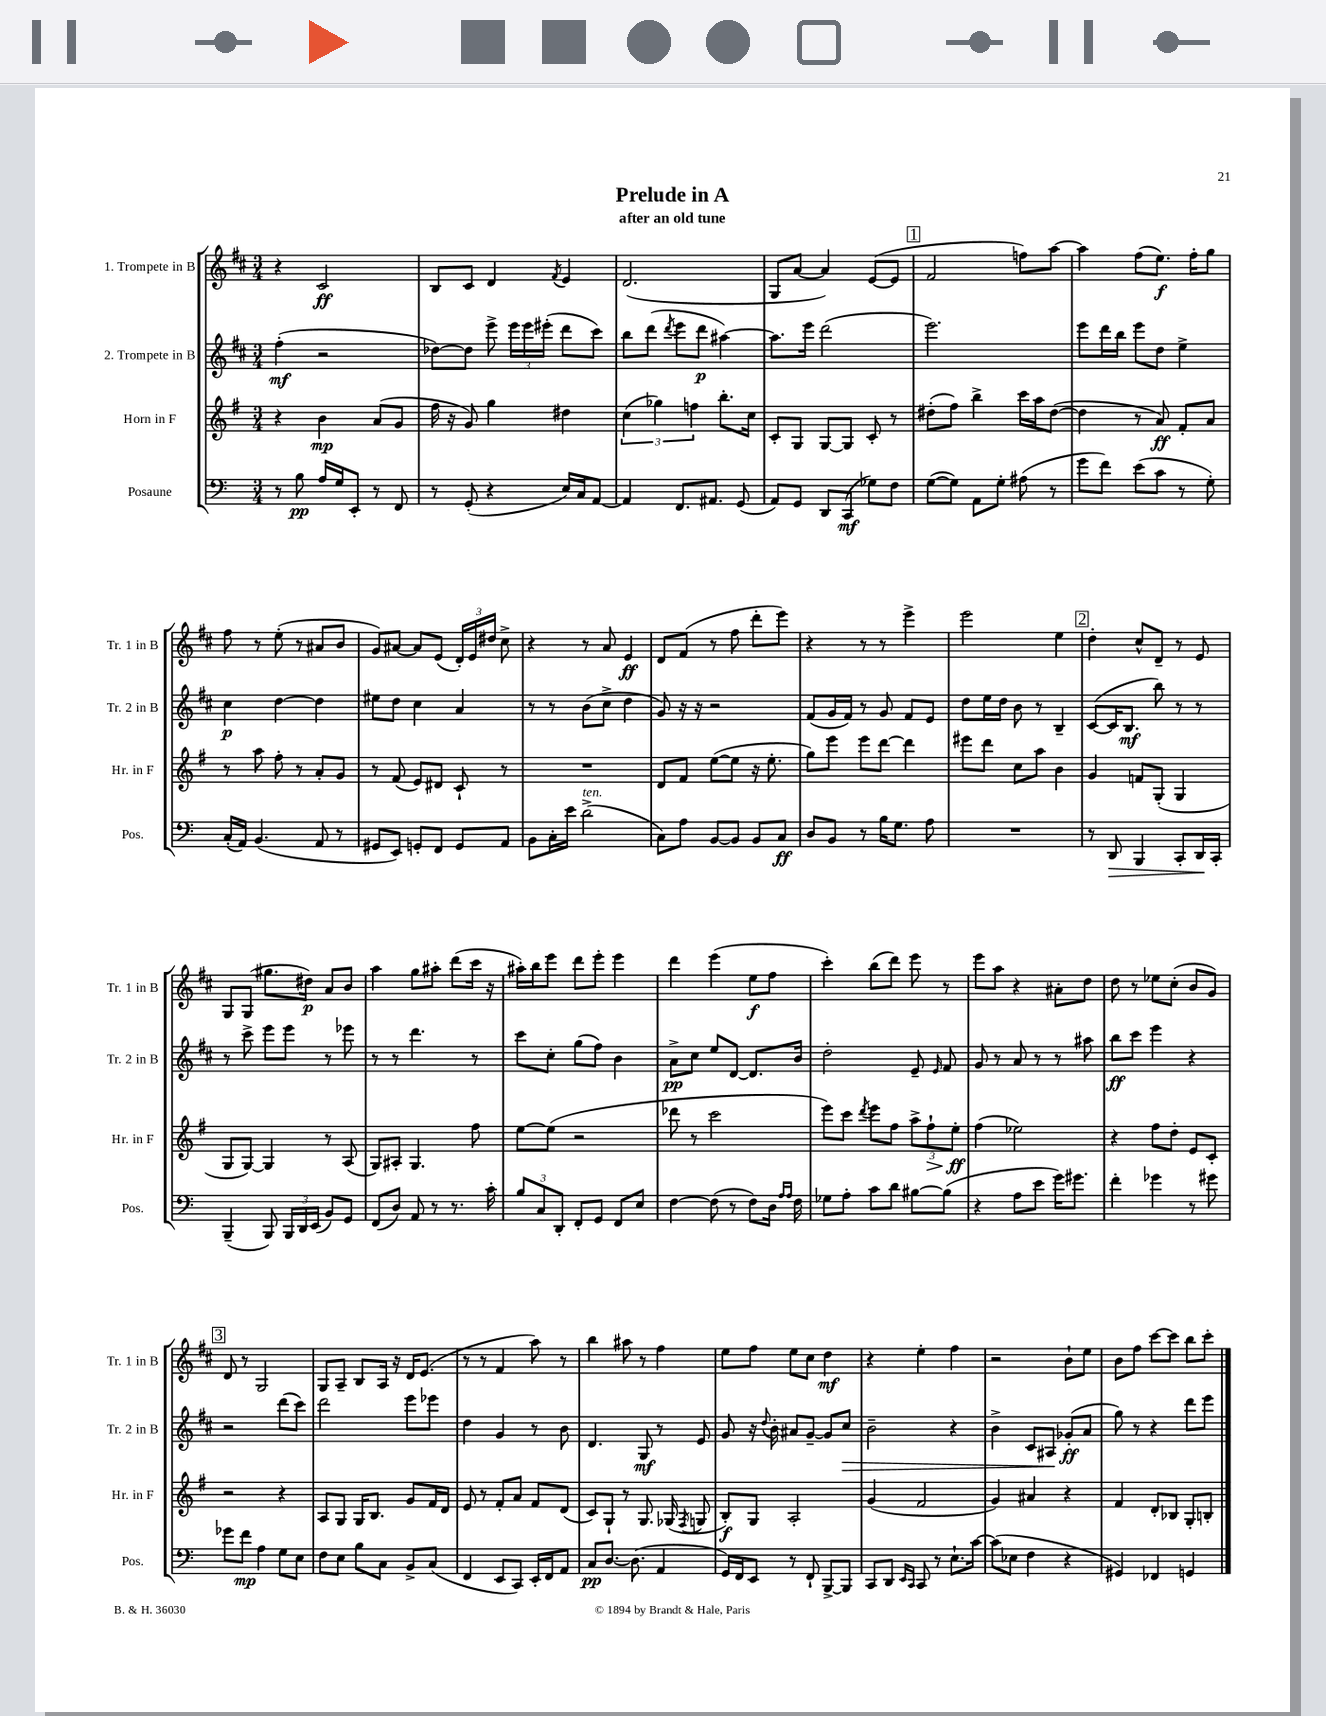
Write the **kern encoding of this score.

**kern	**dynam	**kern	**dynam	**kern	**dynam	**kern	**dynam
*part4	*part4	*part3	*part3	*part2	*part2	*part1	*part1
*staff4	*staff4	*staff3	*staff3	*staff2	*staff2	*staff1	*staff1
*I"Posaune	*	*I"Horn in F	*	*I"2. Trompete in B	*	*I"1. Trompete in B	*
*I'Pos.	*	*I'Hr. in F	*	*I'Tr. 2 in B	*	*I'Tr. 1 in B	*
*clefF4	*	*clefG2	*	*clefG2	*	*clefG2	*
*k[]	*	*k[f#]	*	*k[f#c#]	*	*k[f#c#]	*
*M3/4	*	*M3/4	*	*M3/4	*	*M3/4	*
=1	=1	=1	=1	=1	=1	=1	=1
8r	.	4r	.	(4ff#'\	mf	4r	.
8B\	pp	.	.	.	.	.	.
16A/LL	.	4b\	mp	2r	.	2c#/	ff
16G/J	.	.	.	.	.	.	.
8EE'/J	.	.	.	.	.	.	.
8r	.	(8a/L	.	.	.	.	.
8FF/	.	8g/J	.	.	.	.	.
=2	=2	=2	=2	=2	=2	=2	=2
8r	.	16ff#\	.	[8dd-X\L)	.	8B/L	.
.	.	16r	.	.	.	.	.
(8GG'/	.	8g/)	.	8dd-\J]	.	8c#/J	.
4r	.	4gg\	.	8eee^\	.	4d/	.
.	.	.	.	24eee\LL	.	.	.
.	.	.	.	24eee\	.	.	.
.	.	.	.	(24eee#X'\JJ	.	.	.
.	.	.	.	.	.	8qf#/	.
16E/LL)	.	4dd#X\	.	8ddd\L	.	4e/	.
16C/J	.	.	.	.	.	.	.
[8AA/J	.	.	.	8ccc#\J)	.	.	.
=3	=3	=3	=3	=3	=3	=3	=3
4AA/]	.	(6cc\	.	8bb\L	.	(2.d/	.
.	.	.	.	(8ddd\J	.	.	.
.	.	6gg-X\)	.	.	.	.	.
.	.	.	.	8qddd/	.	.	.
8.FF/L	.	.	.	8eee\L	.	.	.
.	.	6ffn\	.	.	.	.	.
.	.	.	.	8ddd\J	p	.	.
8.AA#X/J	.	.	.	.	.	.	.
.	.	8.bb'\L	.	[4aa#X\)	.	.	.
(8GG/	.	.	.	.	.	.	.
.	.	16cc\Jk	.	.	.	.	.
=4	=4	=4	=4	=4	=4	=4	=4
8AA/L)	.	8c'/L	.	8.aa#\L]	.	8G/L	.
8GG/J	.	8G/J	.	.	.	[8a/J	.
.	.	.	.	16eee\Jk	.	.	.
8DD/L	.	[8G/L	.	(2ddd\	.	4a/])	.
(8CC/J	mf	8G/J]	.	.	.	.	.
8G-X\L)	.	8c'/	.	.	.	([8e/L	.
8F\J	.	8r	.	.	.	8e/J]	.
!!LO:REH:place=s1:t=1
=5	=5	=5	=5	=5	=5	=5	=5
([8G\L	.	(8dd#X'\L	.	2.eee\)	.	2f#/	.
8G\J])	.	8ff#\J)	.	.	.	.	.
8AA\L	.	4bb^\	.	.	.	.	.
8G'\J	.	.	.	.	.	.	.
(8A#X\	.	16ccc\LL	.	.	.	8ffn\L)	.
.	.	16aa\J	.	.	.	.	.
8r	.	([8dd#\J	.	.	.	[8aa\J	.
=6	=6	=6	=6	=6	=6	=6	=6
8g\L	.	4dd#\]	.	8eee\L	.	4aa\]	.
8f\J)	.	.	.	16ddd\L	.	.	.
.	.	.	.	16bb\JJ	.	.	.
(8e\L	.	8r	.	8eee\L	.	(8ff#\L	.
8c\J	.	8a/)	ff	8dd\J	.	8.ee\J)	f
8r	.	8f#'/L	.	4ee^\	.	.	.
.	.	.	.	.	.	16ff#'\KL	.
8G'\)	.	8a/J	.	.	.	8gg\J	.
!!LO:LB:g=z
=7	=7	=7	=7	=7	=7	=7	=7
(16C'/LL	.	8r	.	4cc#\	p	8ff#\	.
16AA/JJ)	.	.	.	.	.	.	.
(4.BB/	.	8aa\	.	.	.	8r	.
.	.	8ff#'\	.	[4dd\	.	(8ee'\	.
.	.	8r	.	.	.	8r	.
8AA/	.	8a'/L	.	4dd\]	.	8a#X/L	.
8r	.	8g/J	.	.	.	8b/J	.
=8	=8	=8	=8	=8	=8	=8	=8
8GG#X/L	.	8r	.	8ee#X\L	.	8g/L)	.
8EE/J)	.	(8f#/	.	8dd\J	.	[8a#X/J	.
8GGn'/L	.	8e/L)	.	4cc#\	.	8a#/L]	.
8FF/J	.	8d#X/J	.	.	.	(8e/J	.
8GG/L	.	8c`/	.	4a/	.	24d'/LL)	.
.	.	.	.	.	.	24e/	.
.	.	.	.	.	.	24dd#X/JJ	.
8AA/J	.	8r	.	.	.	8cc#^\	.
=9	=9	=9	=9	=9	=9	=9	=9
8BB\L	.	2.r	.	8r	.	4r	.
16C'\L	.	.	.	8r	.	.	.
16e\JJ	.	.	.	.	.	.	.
!LO:TX:a:i:t=ten.	!	!	!	!	!	!	!
(2d^\	.	.	.	(8b\L	.	8r	.
.	.	.	.	8cc#^\J	.	8a/	.
.	.	.	.	4dd\	.	4e/	ff
=10	=10	=10	=10	=10	=10	=10	=10
8C\L)	.	8d/L	.	8g/)	.	8d/L	.
8A\J	.	8f#/J	.	16r	.	(8f#/J	.
.	.	.	.	16r	.	.	.
[8BB/L	.	([8ee\L	.	2r	.	8r	.
8BB/J]	.	8ee\J]	.	.	.	8ff#\	.
8BB/L	.	16r	.	.	.	8ddd'\L	.
.	.	8.ee'\	.	.	.	.	.
8C/J	ff	.	.	.	.	8eee\J)	.
=11	=11	=11	=11	=11	=11	=11	=11
8D/L	.	8gg\L)	.	(8f#/L	.	4r	.
8BB/J	.	8eee\J	.	16g/L	.	.	.
.	.	.	.	16f#/JJ)	.	.	.
8r	.	8eee\L	.	8r	.	8r	.
16B\KL	.	[8ddd\J	.	8g/	.	8r	.
8.G\J	.	.	.	.	.	.	.
.	.	4ddd\]	.	8f#/L	.	4eee^\	.
8A\	.	.	.	8e/J	.	.	.
=12	=12	=12	=12	=12	=12	=12	=12
2.r	.	8eee#X\L	.	8dd\L	.	2eee\	.
.	.	8ddd\J	.	16ee\L	.	.	.
.	.	.	.	16dd\JJ	.	.	.
.	.	8cc\L	.	8b\	.	.	.
.	.	8aa\J	.	8r	.	.	.
.	.	4b\	.	4B~/	.	4ee\	.
!!LO:REH:place=s1:t=2
=13	=13	=13	=13	=13	=13	=13	=13
8r	.	4g/	.	([8c#/L	.	4dd'\	.
!	!LO:HP:b	!	!	!	!	!	!
8DD/	>	.	.	16c#/K]	.	.	.
.	.	.	.	8.B/J	mf	.	.
4BBB/	.	8fn/L	.	.	.	8cc#^^/L	.
.	.	(8G'/J	.	8bb\)	.	8d~/J	.
8CC'/L	.	4G/	.	8r	.	8r	.
16DD/L	.	.	.	8r	.	8e/	.
16CC'/JJ	]	.	.	.	.	.	.
!!LO:LB:g=z
=14	=14	=14	=14	=14	=14	=14	=14
(4BBB~/	.	8G/L	.	8r	.	8G/L	.
.	.	[8G/J)	.	8ccc#^\	.	(8G/J	.
8BBB/)	.	4G/]	.	8eee\L	.	8.gg#X\L	.
24BBB/LL	.	.	.	8eee\J	.	.	.
24DD/	.	.	.	.	.	.	.
.	.	.	.	.	.	16dd#X\Jk)	p
(24EE/JJ	.	.	.	.	.	.	.
8BB/L)	.	8r	.	8r	.	8a/L	.
8GG/J	.	(8A/	.	8eee-X\	.	8b/J	.
=15	=15	=15	=15	=15	=15	=15	=15
(8FF/L	.	8G/L)	.	8r	.	4aa\	.
8D/J)	.	8A#X'/J	.	8r	.	.	.
8AA/	.	4.G/	.	4.ddd\	.	8gg\L	.
8r	.	.	.	.	.	8aa#X'\J	.
8.r	.	.	.	.	.	(8ddd\L	.
.	.	8ff#\	.	8r	.	16ccc#\Jk	.
16c'\	.	.	.	.	.	16r	.
=16	=16	=16	=16	=16	=16	=16	=16
12B/L	.	[8ee\L	.	8ccc#\L	.	16aa#X'\LL)	.
.	.	.	.	.	.	16bb\J	.
12C/	.	.	.	.	.	.	.
.	.	(8ee\J]	.	8cc#'\J	.	8eee\J	.
12DD'/J	.	.	.	.	.	.	.
8FF'/L	.	2r	.	(8gg\L	.	8ddd\L	.
8GG/J	.	.	.	8ff#\J)	.	8eee'\J	.
8FF/L	.	.	.	4b\	.	4eee\	.
8E/J	.	.	.	.	.	.	.
=17	=17	=17	=17	=17	=17	=17	=17
[4F\	.	8ddd-X\	.	8a^\L	pp	4ddd\	.
.	.	8r	.	8cc#\J	.	.	.
(8F\]	.	2ccc\	.	8ee/L	.	(4eee\	.
8r	.	.	.	[8d/J	.	.	.
8F\L)	.	.	.	8.d/L]	.	8ee\L	f
16D\Jk	.	.	.	.	.	8ff#\J	.
16qqA/LL	.	.	.	.	.	.	.
16qqA/JJ	.	.	.	.	.	.	.
16F\	.	.	.	16b/Jk	.	.	.
=18	=18	=18	=18	=18	=18	=18	=18
8G-X\L	.	8eee\L)	.	2dd'\	.	4ccc#'\)	.
8A'\J	.	8ccc\J	.	.	.	.	.
.	.	8qddd/	.	.	.	.	.
8c\L	.	8eee\L	.	.	.	(8bb\L	.
8d\J	.	8ff#\J	.	.	.	8ddd\J)	.
[8B#X\L	.	12aa^\L	.	8e~/	.	8eee\	.
!	!	!	!LO:HP:b	!	!	!	!
.	.	12ff#`\	>	.	.	.	.
.	.	.	.	16qqe/	.	.	.
(8B#\J]	.	.	.	8f#/	.	8r	.
.	.	12ee'\J	ff	.	.	.	.
.	.	.	]	.	.	.	.
=19	=19	=19	=19	=19	=19	=19	=19
4r	.	(4ff#\	.	8g/	.	8eee\L	.
.	.	.	.	8r	.	8aa\J	.
8A\L	.	2ee-X\)	.	8a/	.	4r	.
8e\J	.	.	.	8r	.	.	.
16g\KL)	.	.	.	8r	.	8a#X'\L	.
8.g#X\J	.	.	.	.	.	.	.
.	.	.	.	8aa#X\	.	8dd\J	.
=20	=20	=20	=20	=20	=20	=20	=20
4f'\	.	4r	.	8bb\L	ff	8dd\	.
.	.	.	.	8ccc#\J	.	8r	.
4g-X\	.	8ff#\L	.	4eee\	.	8ee-X\L	.
.	.	8dd'\J	.	.	.	(8cc#'\J	.
8r	.	8e/L	.	4r	.	8b/L	.
8g#X\	.	8c'/J	.	.	.	8g/J)	.
!!LO:LB:g=z
!!LO:REH:place=s1:t=3
=21	=21	=21	=21	=21	=21	=21	=21
8g-X\L	.	2r	.	2r	.	8d/	.
8f\J	mp	.	.	.	.	8r	.
4A\	.	.	.	.	.	2G/	.
8G\L	.	4r	.	(8ddd\L	.	.	.
8E\J	.	.	.	8ccc#\J)	.	.	.
=22	=22	=22	=22	=22	=22	=22	=22
8F\L	.	8A/L	.	2ddd\	.	8G/L	.
8E\J	.	8G/J	.	.	.	8A~/J	.
8B\L	.	16G/KL	.	.	.	8B/L	.
.	.	8.B/J	.	.	.	.	.
8C\J	.	.	.	.	.	16A/Jk	.
.	.	.	.	.	.	16r	.
8BB^/L	.	8g/L	.	8eee\L	.	16d/KL	.
.	.	.	.	.	.	(8.e/J	.
(8C/J	.	16f#/L	.	8eee-X\J	.	.	.
.	.	16d/JJ	.	.	.	.	.
=23	=23	=23	=23	=23	=23	=23	=23
4FF/	.	8e/	.	4dd\	.	8r	.
.	.	8r	.	.	.	8r	.
8EE/L	.	8f#'/L	.	4g/	.	4f#/	.
8CC/J)	.	8a/J	.	.	.	.	.
16EE'/LL	.	8f#/L	.	8r	.	8aa\)	.
16FF/J	.	.	.	.	.	.	.
8AA/J	.	(8d/J	.	8b\	.	8r	.
=24	=24	=24	=24	=24	=24	=24	=24
8C/L	pp	8c/L)	.	4.d/	.	4bb\	.
[8.D/J	.	8G`/J	.	.	.	.	.
.	.	8r	.	.	.	8aa#X\	.
(8.D\]	.	.	.	.	.	.	.
.	.	8.G/	.	8G/	mf	8r	.
4AA/	.	.	.	8r	.	4ff#\	.
.	.	(16G-X/	.	.	.	.	.
.	.	8qF#/	.	.	.	.	.
.	.	8Gn/	.	8e/	.	.	.
=25	=25	=25	=25	=25	=25	=25	=25
16GG/LL)	.	8B'/L)	f	8g/	.	8ee\L	.
16FF/J	.	.	.	.	.	.	.
8EE/J	.	8G/J	.	16r	.	8ff#\J	.
.	.	.	.	8qqdd/	.	.	.
.	.	.	.	16b'\	.	.	.
8r	.	2A'/	.	8a#X/L	.	8ee\L	.
8FF`/	.	.	.	[8g~/J	.	8cc#\J	.
[8BBB^/L	.	.	.	8g/L]	.	4dd\	mf
!	!	!	!	!	!LO:HP:b	!	!
8BBB/J]	.	.	.	8cc#/J	>	.	.
=26	=26	=26	=26	=26	=26	=26	=26
8CC/L	.	(4g/	.	2b~\	.	4r	.
8DD/J	.	.	.	.	.	.	.
16qqEE/LL	.	.	.	.	.	.	.
16qqCC/JJ	.	.	.	.	.	.	.
8CC/	.	2f#/	.	.	.	4ee'\	.
8r	.	.	.	.	.	.	.
8.E`\L	.	.	.	4r	.	4ff#\	.
[16c\Jk	.	.	.	.	.	.	.
=27	=27	=27	=27	=27	=27	=27	=27
(8c\L]	.	4g/)	.	4b^\	.	2r	.
8E-X\J	.	.	.	.	.	.	.
4F\	.	4a#X/	.	8c#/L	.	.	.
.	.	.	.	8A#X/J	.	.	.
4r	.	4r	.	(8g-X'/L	] ff	8b`\L	.
.	.	.	.	8a/J	.	8ee\J	.
=28	=28	=28	=28	=28	=28	=28	=28
4GG#X/)	.	4f#/	.	8gg\)	.	8b\L	.
.	.	.	.	8r	.	8ff#\J	.
4FF-X/	.	8d'/L	.	4r	.	[8ccc#\L	.
.	.	8B-X/J	.	.	.	8ccc#\J]	.
4GGn/	.	8G'/L	.	8ddd\L	.	8bb\L	.
.	.	8Bn'/J	.	8eee\J	.	8ccc#'\J	.
==	==	==	==	==	==	==	==
*-	*-	*-	*-	*-	*-	*-	*-
